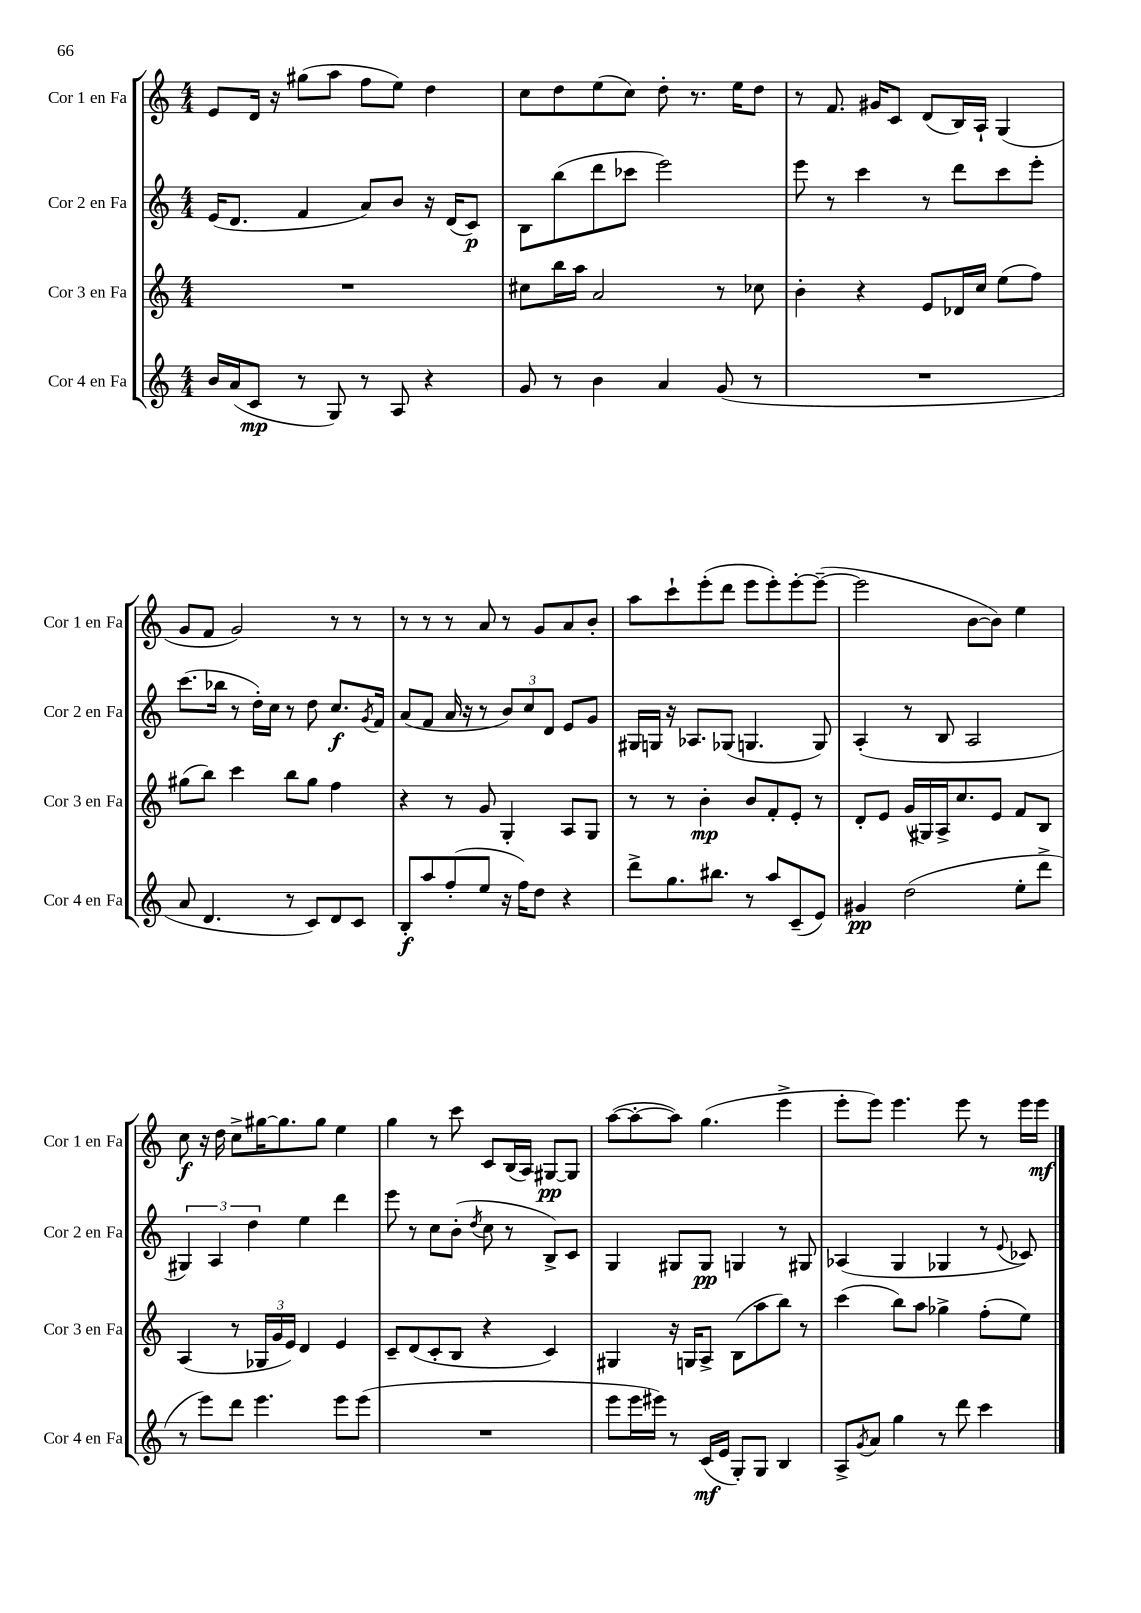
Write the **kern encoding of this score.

**kern	**dynam	**kern	**dynam	**kern	**dynam	**kern	**dynam
*part4	*part4	*part3	*part3	*part2	*part2	*part1	*part1
*staff4	*staff4	*staff3	*staff3	*staff2	*staff2	*staff1	*staff1
*I"Cor 4 en Fa	*	*I"Cor 3 en Fa	*	*I"Cor 2 en Fa	*	*I"Cor 1 en Fa	*
*I'Cor 4 en Fa	*	*I'Cor 3 en Fa	*	*I'Cor 2 en Fa	*	*I'Cor 1 en Fa	*
*clefG2	*	*clefG2	*	*clefG2	*	*clefG2	*
*k[]	*	*k[]	*	*k[]	*	*k[]	*
*M4/4	*	*M4/4	*	*M4/4	*	*M4/4	*
=6	=6	=6	=6	=6	=6	=6	=6
16b/LL	.	1r	.	(16e/KL	.	8e/L	.
(16a/J	.	.	.	8.d/J	.	.	.
8c/J	mp	.	.	.	.	16d/Jk	.
.	.	.	.	.	.	16r	.
8r	.	.	.	4f/	.	(8gg#X\L	.
8G/)	.	.	.	.	.	8aa\J	.
8r	.	.	.	8a/L)	.	8ff\L	.
8A/	.	.	.	8b/J	.	8ee\J)	.
4r	.	.	.	16r	.	4dd\	.
.	.	.	.	(16d/KL	.	.	.
.	.	.	.	8c/J)	p	.	.
=7	=7	=7	=7	=7	=7	=7	=7
8g/	.	8cc#X\L	.	8B\L	.	8cc\L	.
8r	.	16bb\L	.	(8bb\	.	8dd\	.
.	.	16aa\JJ	.	.	.	.	.
4b\	.	2a/	.	8ddd\	.	(8ee\	.
.	.	.	.	8ccc-X\J	.	8cc\J)	.
4a/	.	.	.	2eee\)	.	8dd'\	.
.	.	.	.	.	.	8.r	.
(8g/	.	8r	.	.	.	.	.
.	.	.	.	.	.	16ee\KL	.
8r	.	8cc-X\	.	.	.	8dd\J	.
=8	=8	=8	=8	=8	=8	=8	=8
1r	.	4b'\	.	8eee\	.	8r	.
.	.	.	.	8r	.	8.f/	.
.	.	4r	.	4ccc\	.	.	.
.	.	.	.	.	.	16g#X/KL	.
.	.	.	.	.	.	8c/J	.
.	.	8e/L	.	8r	.	(8d/L	.
.	.	16d-X/L	.	8ddd\L	.	16B/L)	.
.	.	16cc/JJ	.	.	.	16A`/JJ	.
.	.	(8ee\L	.	8ccc\	.	(4G/	.
.	.	8ff\J)	.	8eee'\J	.	.	.
!!LO:LB:g=z
=9	=9	=9	=9	=9	=9	=9	=9
8a/	.	(8gg#X\L	.	(8.ccc\L	.	8g/L	.
4.d/	.	8bb\J)	.	.	.	8f/J	.
.	.	.	.	16bb-X\Jk	.	.	.
.	.	4ccc\	.	8r	.	2g/)	.
.	.	.	.	16dd'\LL)	.	.	.
.	.	.	.	16cc\JJ	.	.	.
8r	.	8bb\L	.	8r	.	.	.
8c/L)	.	8gg#\J	.	8dd\	.	.	.
8d/	.	4ff\	.	8.cc/L	f	8r	.
8c/J	.	.	.	.	.	8r	.
.	.	.	.	8qg/	.	.	.
.	.	.	.	16f/Jk	.	.	.
=10	=10	=10	=10	=10	=10	=10	=10
8B'/L	f	4r	.	(8a/L	.	8r	.
8aa/	.	.	.	8f/J	.	8r	.
(8ff'/	.	8r	.	16a/	.	8r	.
.	.	.	.	16r	.	.	.
8ee/J	.	8g/	.	8r	.	8a/	.
16r	.	4G'/	.	12b/L)	.	8r	.
16ff\KL)	.	.	.	.	.	.	.
.	.	.	.	12cc/	.	.	.
8dd\J	.	.	.	.	.	8g/L	.
.	.	.	.	12d/J	.	.	.
4r	.	8A/L	.	8e/L	.	8a/	.
.	.	8G/J	.	8g/J	.	8b'/J	.
=11	=11	=11	=11	=11	=11	=11	=11
8ddd^\L	.	8r	.	16G#X/LL	.	8aa\L	.
.	.	.	.	16Gn/JJ	.	.	.
8.gg\	.	8r	.	16r	.	8ccc`\	.
.	.	.	.	8.A-X/L	.	.	.
.	.	4b'\	mp	.	.	(8eee'\	.
8.bb#X\J	.	.	.	.	.	.	.
.	.	.	.	(8G-X/J	.	8ddd\J	.
8r	.	8b/L	.	4.Gn/	.	8eee\L	.
8aa/L	.	8f'/	.	.	.	8eee'\)	.
(8c~/	.	8e'/J	.	.	.	[8eee'\	.
8e/J)	.	8r	.	8G/)	.	(8eee~\J_	.
=12	=12	=12	=12	=12	=12	=12	=12
4g#X/	pp	8d'/L	.	(4A'/	.	2eee\]	.
.	.	8e/J	.	.	.	.	.
(2dd\	.	(16g/LL	.	8r	.	.	.
.	.	16G#X/)	.	.	.	.	.
.	.	16A^/J	.	8B/	.	.	.
.	.	8.cc/	.	.	.	.	.
.	.	.	.	2A/	.	[8b\L	.
.	.	8e/J	.	.	.	8b\J])	.
8ee'\L	.	8f/L	.	.	.	4ee\	.
8ddd^\J	.	8B/J	.	.	.	.	.
!!LO:LB:g=z
=13	=13	=13	=13	=13	=13	=13	=13
8r	.	(4A/	.	6G#X/)	.	8cc\	f
8eee\L)	.	.	.	.	.	16r	.
.	.	.	.	6A/	.	.	.
.	.	.	.	.	.	16dd\	.
8ddd\J	.	8r	.	.	.	8cc^\L	.
.	.	.	.	6dd\	.	.	.
4.eee\	.	24G-X/LL	.	.	.	[16gg#X\K	.
.	.	24g/	.	.	.	.	.
.	.	.	.	.	.	8.gg#\]	.
.	.	24e/JJ)	.	.	.	.	.
.	.	4d/	.	4ee\	.	.	.
.	.	.	.	.	.	8gg#\J	.
8eee\L	.	4e/	.	4ddd\	.	4ee\	.
(8eee\J	.	.	.	.	.	.	.
=14	=14	=14	=14	=14	=14	=14	=14
1r	.	8c~/L	.	8eee\	.	4gg\	.
.	.	(8d/	.	8r	.	.	.
.	.	8c'/	.	8cc\L	.	8r	.
.	.	8B/J	.	(8b'\J	.	8ccc\	.
.	.	.	.	8qdd/	.	.	.
.	.	4r	.	8cc\	.	8c/L	.
.	.	.	.	8r	.	(16B/L	.
.	.	.	.	.	.	16A/JJ)	.
.	.	4c/)	.	8B^/L)	.	[8G#X/L	pp
.	.	.	.	8c/J	.	8G#/J]	.
=15	=15	=15	=15	=15	=15	=15	=15
8eee\L	.	4G#X/	.	4G/	.	([8aa\L	.
16eee\L	.	.	.	.	.	8aa'\_	.
16eee#X\JJ)	.	.	.	.	.	.	.
8r	.	16r	.	8G#X/L	.	8aa\J])	.
.	.	16Gn/KL	.	.	.	.	.
(16c/LL	mf	8A^/J	.	8G#/J	pp	(4.gg\	.
16e/JJ	.	.	.	.	.	.	.
8G'/L)	.	(8B\L	.	4Gn/	.	.	.
8G/J	.	8aa\	.	.	.	.	.
4B/	.	8bb\J)	.	8r	.	4eee^\	.
.	.	8r	.	8G#X/	.	.	.
=16	=16	=16	=16	=16	=16	=16	=16
8A^/L	.	(4ccc\	.	(4A-X/	.	8eee'\L	.
8qg/	.	.	.	.	.	.	.
8a/J	.	.	.	.	.	8eee\J)	.
4gg\	.	8bb\L)	.	4G/	.	4.eee\	.
.	.	8aa\J	.	.	.	.	.
8r	.	4gg-X^\	.	4G-X/	.	.	.
8ddd\	.	.	.	.	.	8eee\	.
4ccc\	.	(8ff'\L	.	8r	.	8r	.
.	.	.	.	8qqe/	.	.	.
.	.	8ee\J)	.	8c-X/)	.	16eee\LL	.
.	.	.	.	.	.	16eee\JJ	mf
==	==	==	==	==	==	==	==
*-	*-	*-	*-	*-	*-	*-	*-
